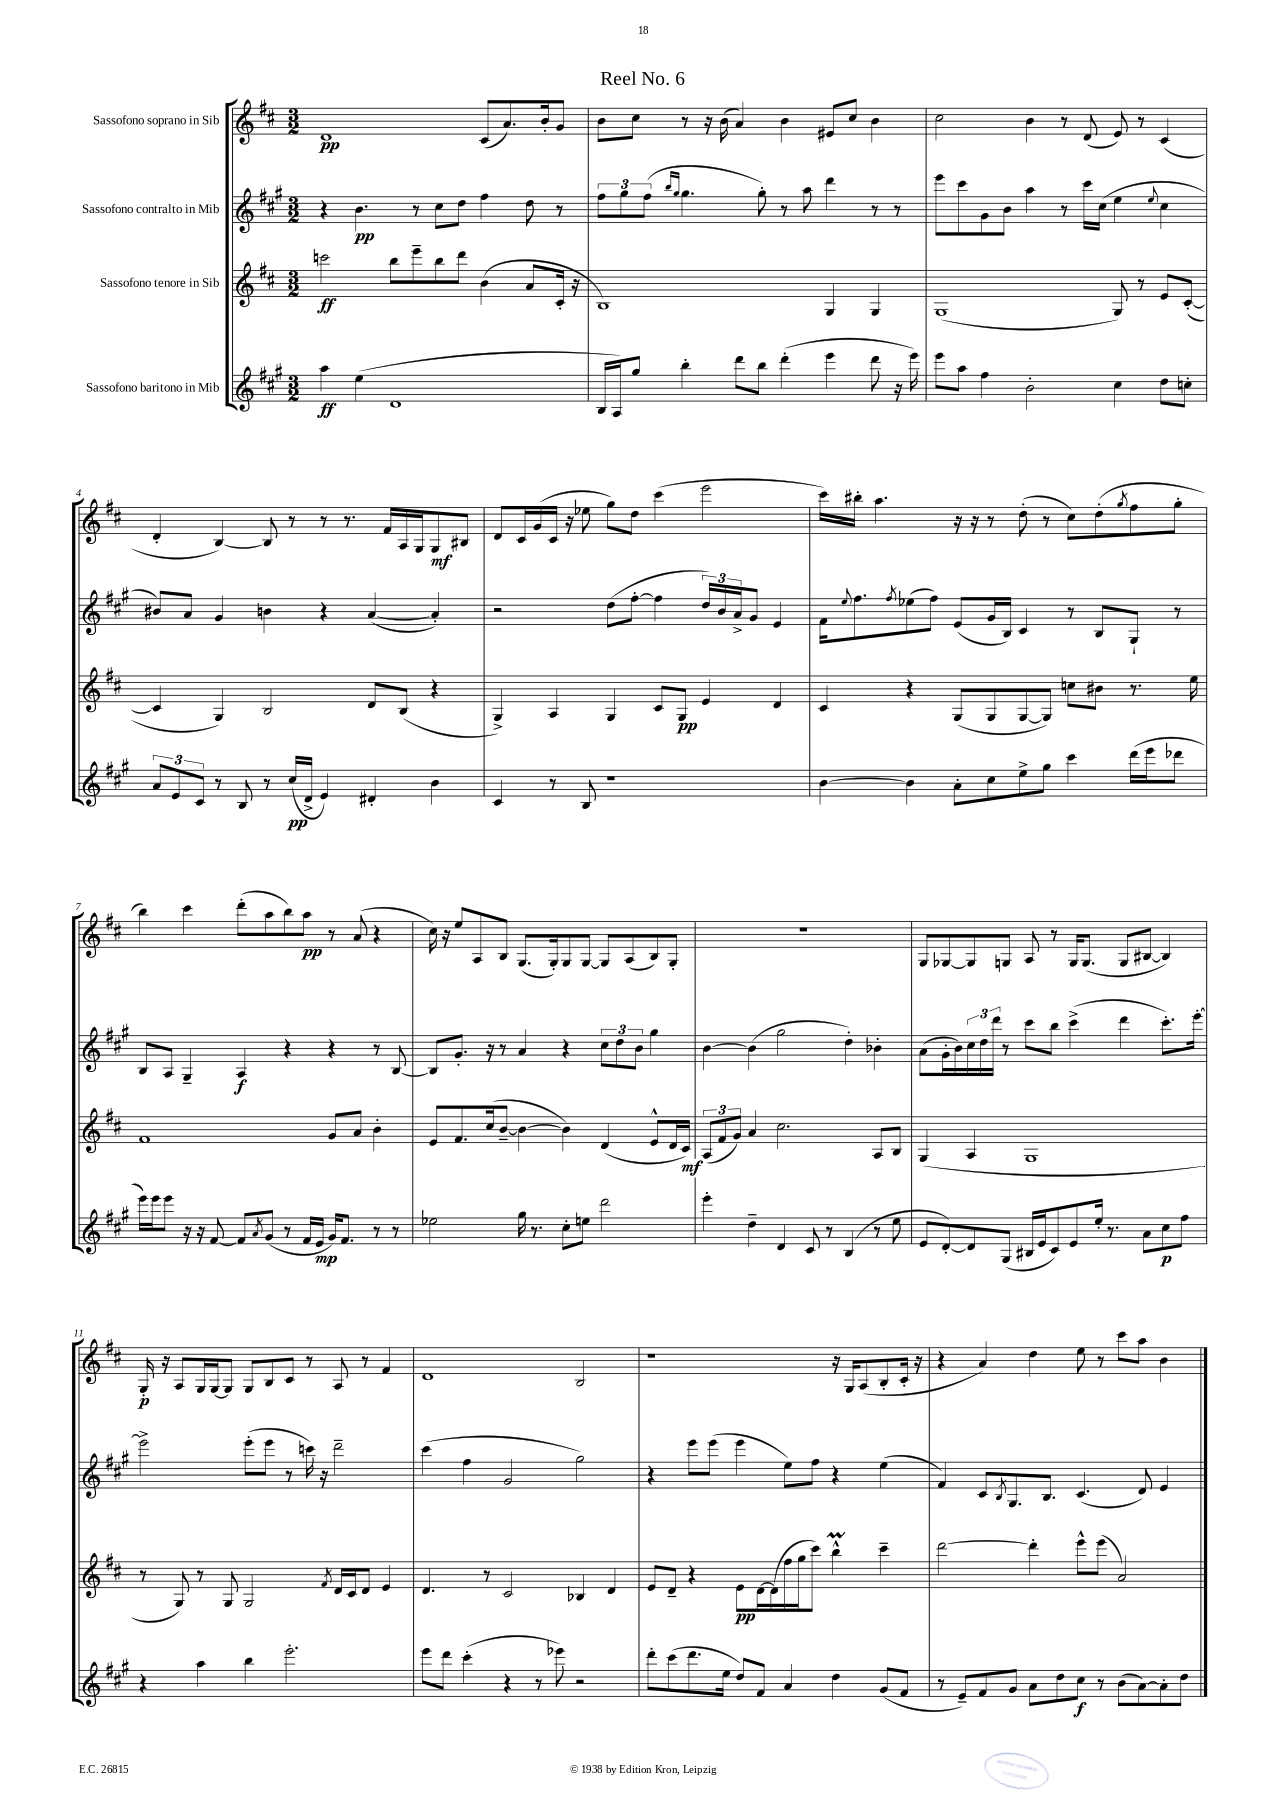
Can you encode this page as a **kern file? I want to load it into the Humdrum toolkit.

**kern	**kern	**kern	**kern
*staff4	*staff3	*staff2	*staff1
*clefG2	*clefG2	*clefG2	*clefG2
*k[f#c#g#]	*k[f#c#]	*k[f#c#g#]	*k[f#c#]
*M3/2	*M3/2	*M3/2	*M3/2
4aa	2ccc	4r	1d
(4ee	.	4.b	.
1d	8bb	.	.
.	8eee~	8r	.
.	8bb	8cc#	.
.	8ddd	8dd	.
.	(4b	4ff#	(8c#
.	.	.	8.a)
.	8a	8dd	.
.	.	.	16b'
.	16c#'	8r	8g
.	16r	.	.
=	=	=	=
16B	1B)	12ff#	8b
16A)	.	.	.
.	.	12gg#	.
8gg#	.	.	8cc#
.	.	(12ff#	.
.	.	16qqbb	.
.	.	16qqgg#	.
4bb'	.	4.gg#	8r
.	.	.	16r
.	.	.	(16b
8ddd	.	.	4a)
8bb	.	8gg#')	.
(4ddd'	.	8r	4b
.	.	8aa	.
4eee	4G	4ddd	8e#
.	.	.	8cc#
8ddd	4G	8r	4b
16r	.	8r	.
16eee)	.	.	.
=	=	=	=
8eee	(1G	8eee	2cc#
8aa	.	8ccc#	.
4ff#	.	8g#	.
.	.	8b	.
2b'	.	4aa	4b
.	.	8r	8r
.	.	16ccc#	(8d
.	.	(16cc#	.
4cc#	8G)	4ee	8e)
.	8r	.	8r
.	.	8qqee	.
8dd	8e	4cc#	(4c#
8cc'	([8c#'	.	.
=	=	=	=
12a	4c#]	8b#)	4d'
12e	.	.	.
.	.	8a	.
12c#	.	.	.
8r	4G)	4g#	[4B)
8B	.	.	.
8r	2B	4b	8B]
(16cc#	.	.	8r
16d^	.	.	.
4e)	.	4r	8r
.	.	.	8.r
4d#'	8d	([4a	.
.	.	.	16f#
.	(8B	.	16A
.	.	.	16G
4b	4r	4a'])	8G
.	.	.	8B#
=	=	=	=
4c#	4G^)	2r	8d
.	.	.	16c#
.	.	.	(16g
8r	4A	.	16c#
.	.	.	16r
8B	.	.	8ee-
1r	4G	(8dd	8gg)
.	.	[8ff#'	8dd
.	8c#	4ff#]	(4ccc#
.	8G	.	.
.	4e	24dd)	2eee
.	.	24b	.
.	.	24a^	.
.	.	8g#	.
.	4d	4e	.
=	=	=	=
[4b	4c#	16f#	16ccc#)
.	.	8qqee	.
.	.	8.ff#	16bb#'
.	.	.	4.aa
.	.	8qff#	.
4b]	4r	(8ee-	.
.	.	8ff#)	.
8a'	(8G	(8e	16r
.	.	.	16r
8cc#	8G	16g#	8r
.	.	16B)	.
8ee^	[8G	4c#	(8dd'
8gg#	8G])	.	8r
4ccc#	8cc	8r	8cc#)
.	8b#	8B	(8dd'
.	.	.	8qgg
(16ddd	8.r	8G#`	8ff#
16eee	.	.	.
8ddd-	.	8r	8gg'
.	16ee	.	.
=	=	=	=
16eee)	1f#	8B	4bb)
16eee	.	.	.
8eee	.	8A	.
16r	.	4G#~	4ccc#
16r	.	.	.
[8f#	.	.	.
8f#]	.	4A	(8ddd'
8qa	.	.	.
(8g#	.	.	8aa
8r	.	4r	8bb)
16f#	.	.	8aa
16e	.	.	.
16g#)	8g	4r	8r
8.f#	.	.	.
.	8a	.	(8a
8r	4b'	8r	4r
8r	.	[8B	.
=	=	=	=
2ee-	8e	8B]	16cc#)
.	.	.	16r
.	8.f#	8.g#'	8ee
.	.	.	8A
.	(16cc#	16r	.
.	[8b~	8r	8B
16gg#	4b_	4a	(8.G
8.r	.	.	.
.	.	.	16G')
8cc#'	4b])	4r	8G
8ee	.	.	[8G
2ddd	(4d	12cc#	8G]
.	.	12dd	.
.	.	.	(8A
.	.	12b	.
.	8e^^	4gg#	8B)
.	16d	.	8G'
.	16c#)	.	.
=	=	=	=
4eee'	(12A	[4b	1.r
.	12f#	.	.
.	12g)	.	.
4dd~	4a	(4b]	.
4d	2.cc#	2gg#	.
8c#	.	.	.
8r	.	.	.
(4B	.	4dd')	.
8r	8A	4b-'	.
8ee	8B	.	.
=	=	=	=
8e	(4G	(8a	8G
[8d')	.	16g#'	[8G-
.	.	16b)	.
8d]	4A	24cc#	8G-]
.	.	24dd	.
.	.	24ddd	.
(8G#	.	8r	8G
16B#	1G	8ccc#	8A
16e	.	.	.
8c#)	.	8bb	8r
8e	.	(4ccc#^	16G
.	.	.	(8.G
16ee'	.	.	.
8.r	.	.	.
.	.	4ddd	8G
8a	.	.	[8B#
8cc#	.	8.ccc#')	4B#])
8ff#	.	.	.
.	.	[16eee'	.
=	=	=	=
4r	8r	2eee^]	16G'
.	.	.	16r
.	8G)	.	8A
4aa	8r	.	16G
.	.	.	[16G
.	8G	.	8G]
4bb	2G	(8eee'	8G
.	.	8eee	8B
2.eee'	.	8r	8c#
.	.	16ccc)	8r
.	.	16r	.
.	8qf#	.	.
.	16d	2ddd~	8A
.	16c#	.	.
.	8d	.	8r
.	4e	.	4f#
=	=	=	=
8eee	4.d	(4ccc#	1d
8ddd	.	.	.
(4ccc#'	.	4ff#	.
.	8r	.	.
4r	2c#	2g#	.
8r	.	.	.
8eee-)	.	.	.
2r	4B-	2gg#)	2B
.	4d	.	.
=	=	=	=
8ddd'	8e	4r	1r
(8ccc#	8d~	.	.
8.ddd	4r	8eee	.
.	.	(8eee	.
16ee	.	.	.
8dd)	8e	4eee	.
8f#	[16d	.	.
.	(16d]	.	.
4a	16ff#	8ee)	.
.	16gg	.	.
.	8ccc#)	8ff#	.
4dd	4bb^^	4r	16r
.	.	.	16G
.	.	.	(8A
(8g#	4ccc#~	(4ee	8B'
8f#	.	.	16c#'
.	.	.	16r
=	=	=	=
8r	[2ddd	4f#)	4r
8e~)	.	.	.
8f#	.	8c#	4a)
.	.	8qB	.
8g#	.	8.G#	.
8a	4ddd']	.	4dd
.	.	8.B	.
8dd	.	.	.
8cc#	8eee^^	(4.c#	8ee
8r	(8eee	.	8r
(8b	2a)	.	8ccc#
[8a)	.	8d)	8aa
8a']	.	4e	4b
8dd	.	.	.
==	==	==	==
*-	*-	*-	*-
